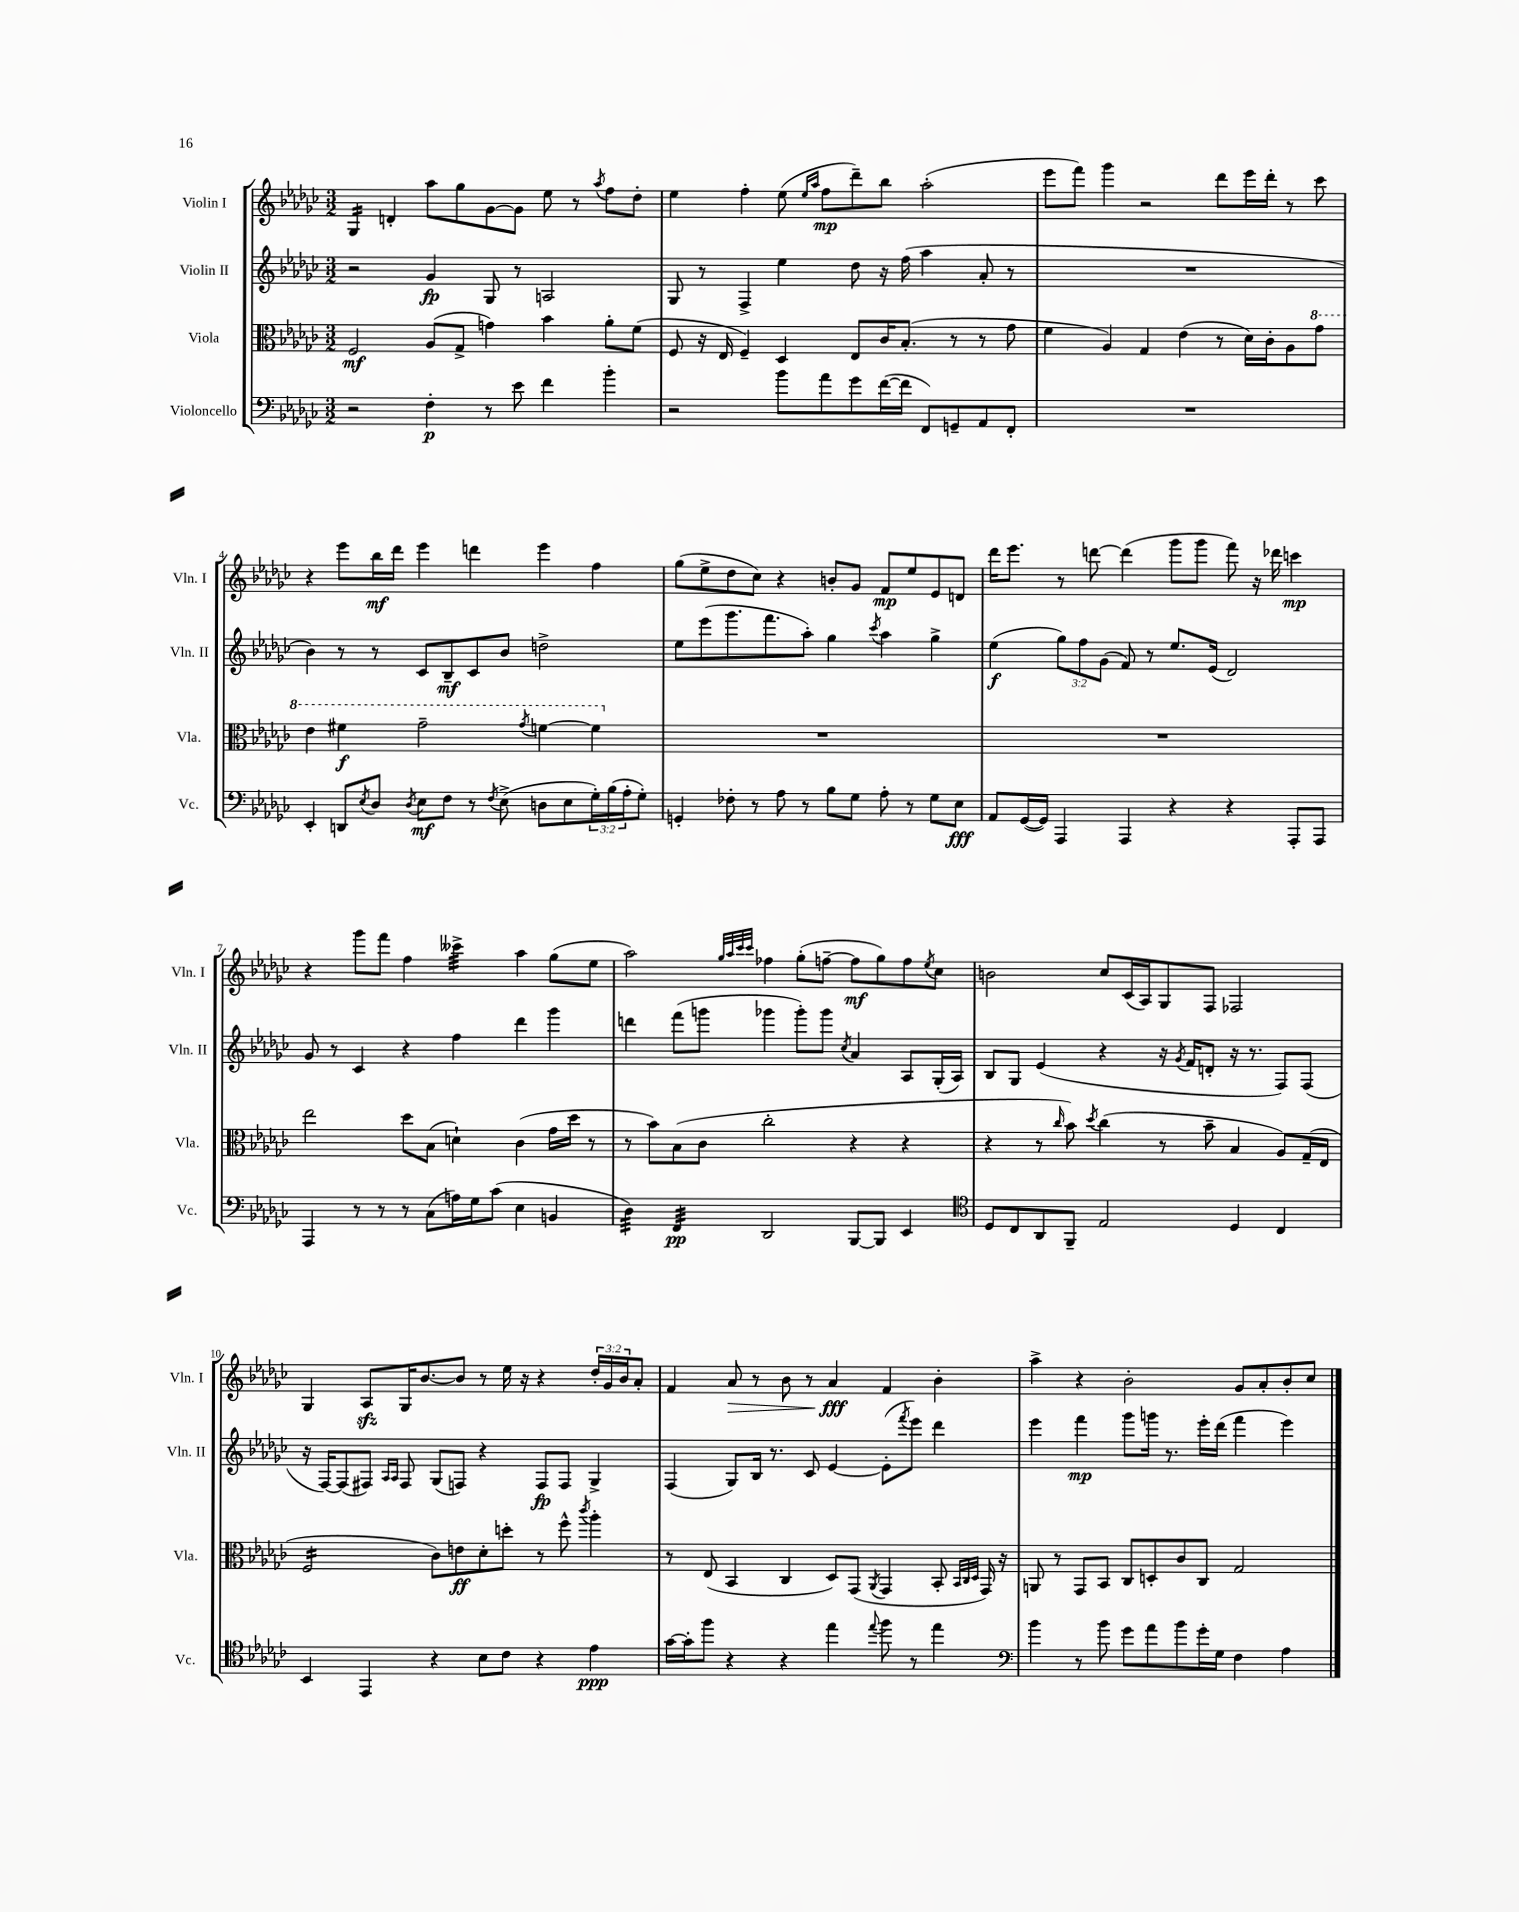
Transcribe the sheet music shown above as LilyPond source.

<<
\new StaffGroup <<
\new Staff = "s0" \with { instrumentName = "Violin I" shortInstrumentName = "Vln. I" } {
    \clef treble \key ges \major \numericTimeSignature \time 3/2 \override Staff.TupletNumber.text = #tuplet-number::calc-fraction-text
    ges4:16 d'4-. aes''8 ges''8 ges'8~ ges'8 ees''8 r8 \acciaccatura { aes''8 } f''8 des''8-. |
    ees''4 f''4-. ees''8( \grace { ees''16 aes''16 } f''8\mp des'''8--) bes''8 aes''2-.( |
    ees'''8 f'''8) ges'''4 r2 des'''8 ees'''16 des'''16-. r8 ces'''8 |
    r4 ees'''8 bes''16\mf des'''16 ees'''4 d'''4 ees'''4 f''4 |
    ges''8( ees''8-> des''8 ces''8) r4 b'8-. ges'8 f'8\mp ees''8 ees'8 d'8 |
    des'''16 ees'''8. r8 d'''8~ d'''4( ges'''8 ges'''8 f'''8) r16 des'''16 c'''4\mp |
    r4 ges'''8 f'''8 f''4 ceses'''4:32-> aes''4 ges''8( ees''8 |
    aes''2) \grace { ges''32 aes''32 ces'''32 ces'''32 } fes''4 ges''8-.( f''8~-- f''8\mf ges''8) f''8 \acciaccatura { ees''8 } ces''8 |
    b'2 ces''8 ces'16( aes16) ges8 f8 fes2 |
    ges4 aes8\sfz ges16 bes'8.~ bes'8 r8 ees''16 r16 r4 \tuplet 3/2 { des''16-. ges'16 bes'16 } aes'8-. |
    f'4 aes'8\> r8 bes'8 r8 aes'4\fff\! f'4 bes'4-. |
    aes''4-> r4 bes'2-. ges'8 aes'8-. bes'8-. ces''8 \bar "|." |
}
\new Staff = "s1" \with { instrumentName = "Violin II" shortInstrumentName = "Vln. II" } {
    \clef treble \key ges \major \numericTimeSignature \time 3/2 \override Staff.TupletNumber.text = #tuplet-number::calc-fraction-text
    r2 ges'4\fp ges8 r8 a2 |
    ges8 r8 f4-> ees''4 des''8 r16 f''16( aes''4 aes'8-. r8 |
    R1. |
    bes'4) r8 r8 ces'8 bes8--\mf ces'8 bes'8 d''2-> |
    ees''8 ees'''8( ges'''8. f'''8. aes''8-.) ges''4 \acciaccatura { ces'''8 } aes''4 ges''4-> |
    ees''4\f( \tuplet 3/2 { ges''8) f''8 ges'8( } f'8) r8 ees''8. ees'16( des'2) |
    ges'8 r8 ces'4 r4 f''4 des'''4 ges'''4 |
    d'''4 f'''8( g'''8 ges'''4 ges'''8-.) ges'''8 \acciaccatura { ces''8 } aes'4 aes8 ges16-.( aes16) |
    bes8 ges8 ees'4( r4 r16 \acciaccatura { ges'8 } f'16 d'8-. r16 r8. f8) f8( |
    r16 f16~) f8( fis8) \grace { aes16 aes16 } fis8 ges8( f8) r4 f8\fp f8 ges4-> |
    f4( ges8) bes16 r8. ces'8 ees'4~ ees'8-.( \acciaccatura { f'''8 } ees'''8) des'''4 |
    ees'''4 f'''4\mp ges'''8 g'''16 r8. ees'''16-. des'''16( f'''4 ees'''4) \bar "|." |
}
\new Staff = "s2" \with { instrumentName = "Viola" shortInstrumentName = "Vla." } {
    \clef alto \key ges \major \numericTimeSignature \time 3/2
    f2\mf aes8( ges8-> g'4) bes'4 aes'8-. f'8( |
    f8 r16 ees16 f4--) des4 ees8 ces'16 bes8.-.( r8 r8 ges'8 |
    f'4 aes4) ges4 ees'4( r8 des'16) ces'16-. aes8 \ottava #1 ges''8 |
    ees''4 fis''4\f ges''2-- \acciaccatura { ges''8 } f''4~ f''4 \ottava #0 |
    R1. |
    R1. |
    ees''2 des''8 bes8( d'4-!) ces'4( ges'16 des''16 r8 |
    r8 bes'8) bes8( ces'8 ces''2-. r4 r4 |
    r4 r8 \grace { ces''16 } bes'8) \acciaccatura { des''8 } ces''4( r8 bes'8-- bes4 aes8) ges16--( ees16 |
    f2:16 ces'8) e'8\ff des'8-. d''8-. r8 f''8-^ \acciaccatura { ces'''8 } aes''4-. |
    r8 ees8( bes,4 ces4 des8) ges,8( \acciaccatura { aes,8 } ges,4 bes,8-. \grace { bes,32 ces32 des32 } ges,16) r16 |
    a,8 r8 ges,8 bes,8 ces8 d8-. ces'8 ces8 ges2 \bar "|." |
}
\new Staff = "s3" \with { instrumentName = "Violoncello" shortInstrumentName = "Vc." } {
    \clef bass \key ges \major \numericTimeSignature \time 3/2 \override Staff.TupletNumber.text = #tuplet-number::calc-fraction-text
    r2 f4-.\p r8 ees'8 f'4 bes'4-. |
    r2 bes'8 aes'8 ges'8 f'16~( f'16 f,8) g,8-- aes,8 f,8-. |
    R1. |
    ees,4-. d,8 \acciaccatura { ees8 } des8 \acciaccatura { des8 } ees8\mf f8 r8 \acciaccatura { f8 } ees8->( d8 ees8 \tuplet 3/2 { ges16-.) bes16( aes16-. } ges8-.) |
    g,4-. fes8-. r8 aes8 r8 bes8 ges8 aes8-. r8 ges8 ees8\fff |
    aes,8 ges,16~( ges,16) aes,,4 aes,,4 r4 r4 aes,,8-. aes,,8 |
    aes,,4 r8 r8 r8 ces8( a16) ges16 ces'8( ees4 b,4 |
    des4:32) f,4:32\pp des,2 bes,,8~ bes,,8 ees,4 |
    \clef tenor des8 ces8 aes,8 f,8-- ees2 des4 ces4 |
    bes,4 ees,4 r4 bes8 ces'8 r4 ees'4\ppp |
    ges'16~ ges'16-. f''8 r4 r4 ees''4 \appoggiatura { ees''8 } f''8 r8 ees''4 |
    \clef bass bes'4 r8 bes'8 ges'8 aes'8 bes'8 ges'16-. ges16 f4 aes4 \bar "|." |
}
>>
>>
